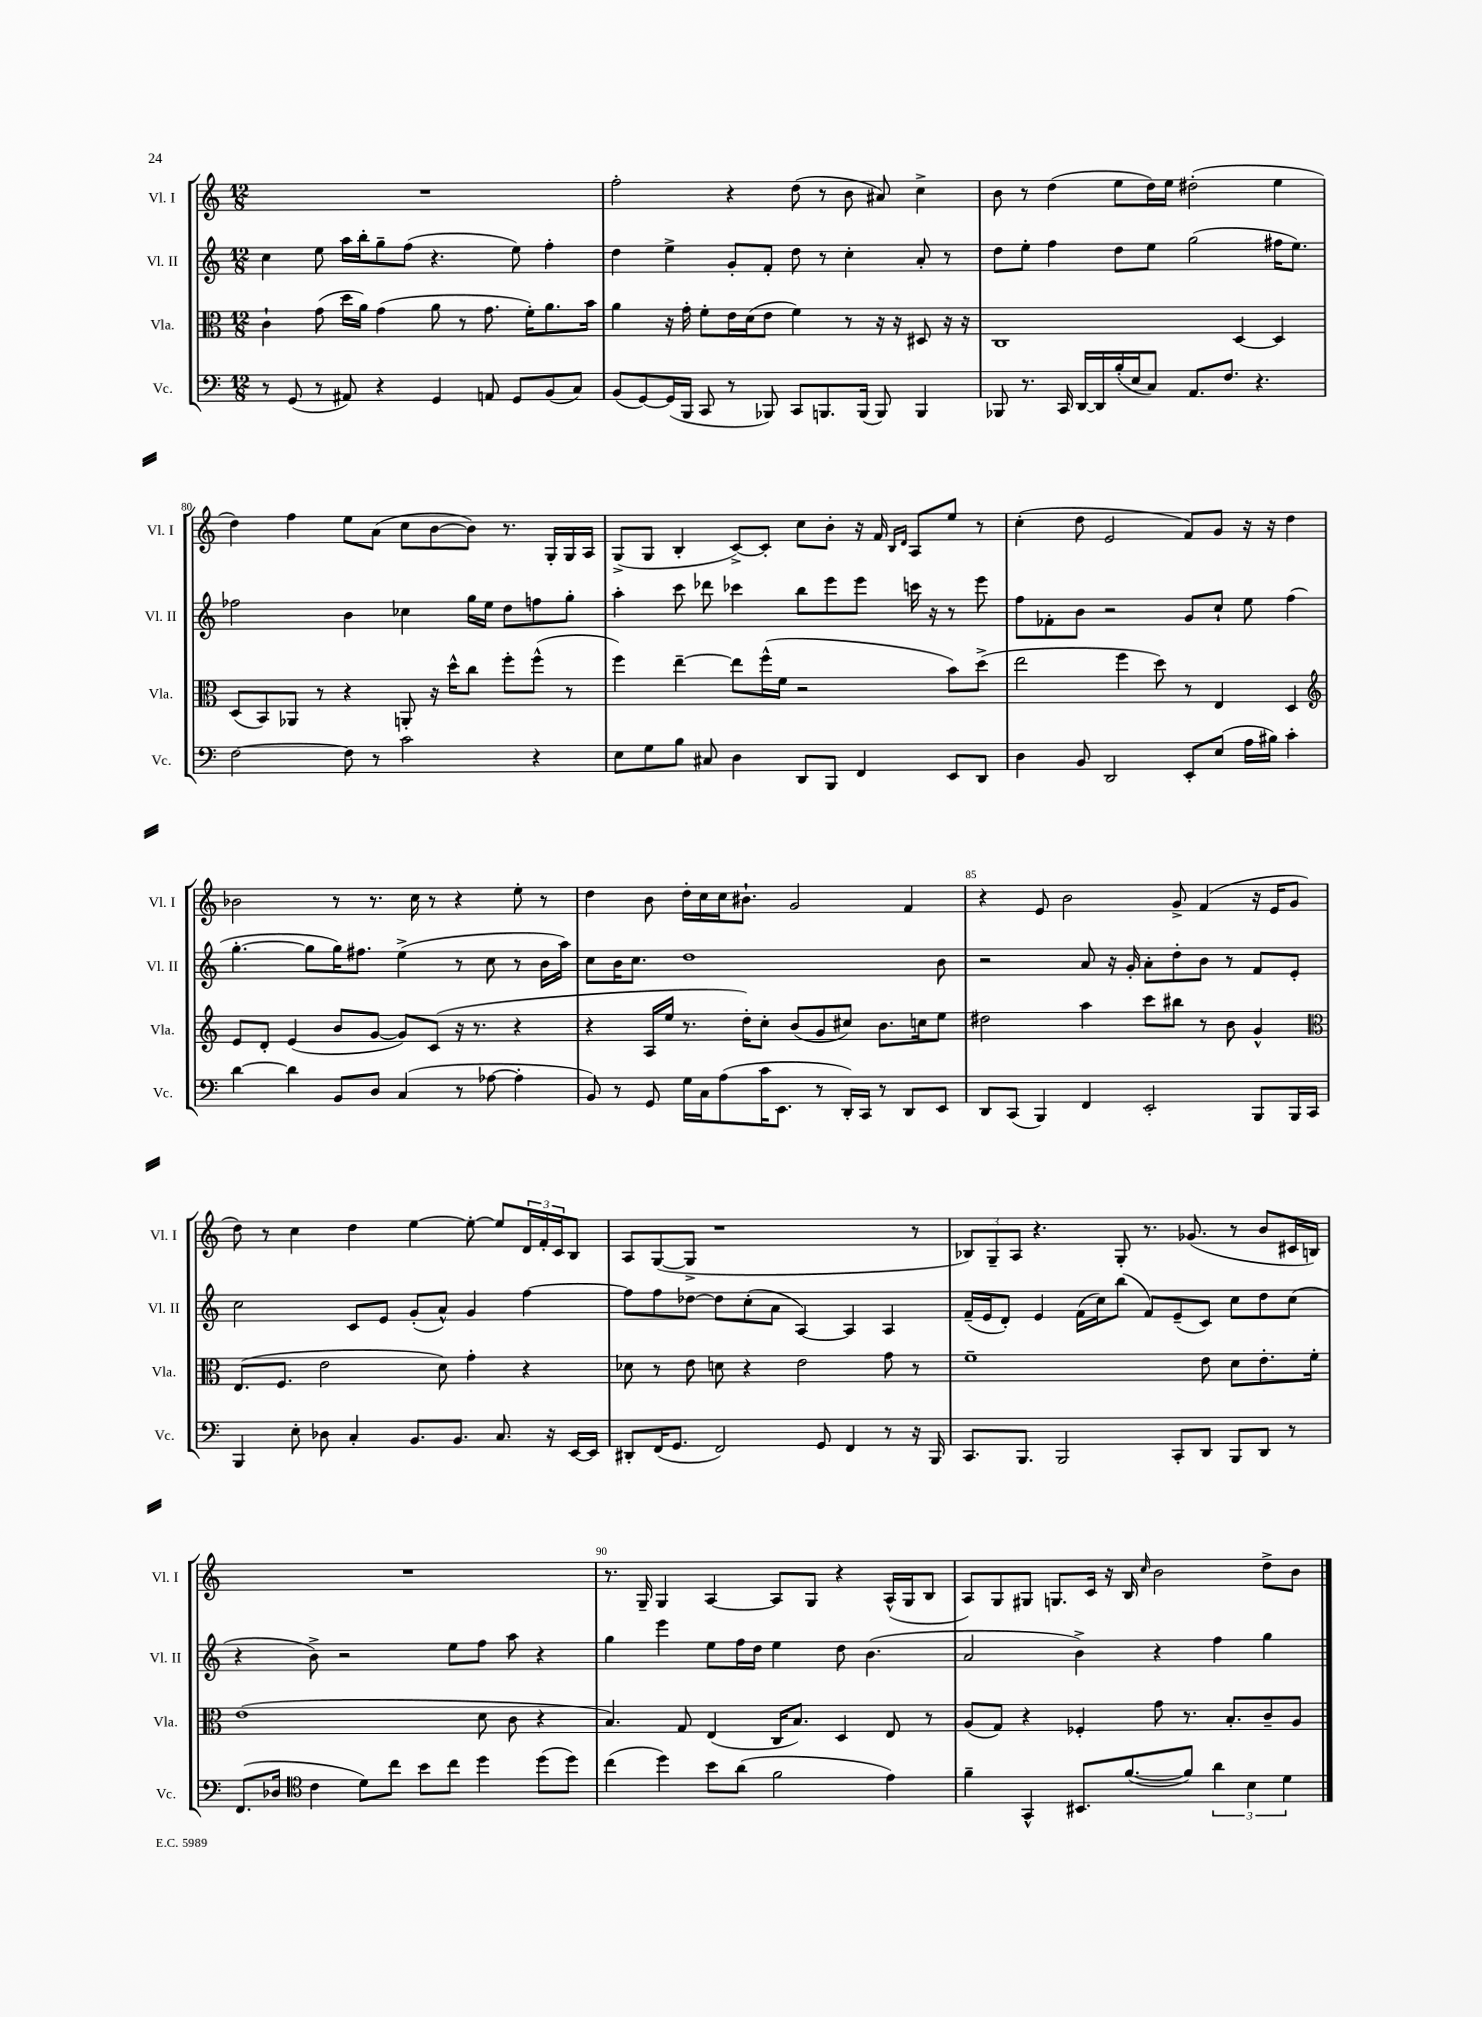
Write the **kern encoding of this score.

**kern	**kern	**kern	**kern
*staff4	*staff3	*staff2	*staff1
*clefF4	*clefC3	*clefG2	*clefG2
*k[]	*k[]	*k[]	*k[]
*M12/8	*M12/8	*M12/8	*M12/8
8r	4c`	4cc	1.r
(8GG	.	.	.
8r	(8g	8ee	.
8AA#)	16dd	16aa	.
.	16a)	16bb'	.
4r	(4g	8gg~	.
.	.	(8ff	.
4GG	8a	4.r	.
.	8r	.	.
8AA	8.g	.	.
8GG	.	8ee)	.
.	16f')	.	.
(8BB	8.a	4ff'	.
8C)	.	.	.
.	16b	.	.
=	=	=	=
(8BB	4a	4dd	2ff'
[8GG)	.	.	.
(16GG]	16r	4ee^	.
16BBB	16g'	.	.
8CC	8f'	.	.
8r	16e	8g'	4r
.	(16d	.	.
8BBB-)	8e	8f'	.
8CC	4f)	8dd	(8dd
8.BBB	.	8r	8r
.	8r	4cc'	8b
(16BBB	.	.	.
8BBB)	16r	.	8a#)
.	16r	.	.
4BBB	8D#	8a'	4cc^
.	16r	8r	.
.	16r	.	.
=	=	=	=
8BBB-	1C	8dd	8b
8.r	.	8ee'	8r
.	.	4ff	(4dd
16CC	.	.	.
[16DD	.	.	.
16DD]	.	.	.
(16B'	.	8dd	8ee
16E	.	.	.
8C)	.	8ee	16dd)
.	.	.	16ee
8.AA	.	(2gg	(2dd#'
8.F	.	.	.
.	[4D	.	.
4.r	.	.	.
.	4D]	16ff#	4ee
.	.	8.ee)	.
=	=	=	=
[2F	(8D	2ff-	4dd)
.	8BB)	.	.
.	8AA-	.	4ff
.	8r	.	.
8F]	4r	4b	8ee
8r	.	.	(8a
2c	8AA'	4cc-	8cc
.	16r	.	[8b
.	16dd^^	.	.
.	8cc	16gg	8b])
.	.	16ee	.
.	8ff'	8dd	8.r
4r	(8ff^^	8ff	.
.	.	.	16G'
.	8r	8gg'	16G
.	.	.	16A
=	=	=	=
8E	4ff)	4aa'	(8G^
8G	.	.	8G
8B	[4ee~	8ccc	4B'
8C#	.	8ddd-	.
4D	8ee]	4ccc-	[8c^)
.	(16ff^^	.	8c']
.	16f	.	.
8DD	2r	8bb	8cc
8BBB	.	8eee	8b'
4FF	.	8eee	16r
.	.	.	16f
.	.	.	16qqB
.	.	.	16qqd
.	.	16ccc	8A
.	.	16r	.
8EE	8b)	8r	8ee
8DD	(8dd^	8eee	8r
=	=	=	=
4D	2ee	8ff	(4cc'
.	.	8f-'	.
8BB	.	8b	8dd
2DD	.	2r	2e
.	4ff	.	.
.	8dd)	.	.
8EE'	8r	8g	8f)
(8E	4E	8cc`	8g
16A	.	8ee	16r
16B#)	.	.	16r
4c'	4D	(4ff	4dd
=	=	=	=
*	*clefG2	*	*
[4d	8e	[4.gg'	2b-
.	8d'	.	.
4d]	(4e	.	.
.	.	8gg]	.
8BB	8b	16gg)	8r
.	.	8.ff#	.
8D	[8g	.	8.r
(4C	8g])	(4ee^	.
.	.	.	16cc
.	(8c	.	8r
8r	16r	8r	4r
.	8.r	.	.
[8A-	.	8cc	.
4A-']	4r	8r	8ee'
.	.	16b	8r
.	.	16aa)	.
=	=	=	=
8BB)	4r	8cc	4dd
8r	.	16b	.
.	.	8.cc	.
8GG	16A	.	8b
.	16ee	.	.
16G	8.r	1dd	16dd'
16C	.	.	16cc
(8A	.	.	16cc
.	16dd')	.	8.b#`
16c	8cc'	.	.
8.EE	.	.	.
.	(8b	.	2g
8r	8g	.	.
16DD')	8cc#)	.	.
16CC	.	.	.
8r	8.b	.	.
8DD	.	.	4f
.	16cc	.	.
8EE	8ee	8b	.
=	=	=	=
8DD	2dd#	2r	4r
(8CC	.	.	.
4BBB)	.	.	8e
.	.	.	2b
4FF	4aa	8a	.
.	.	16r	.
.	.	16g'	.
2EE'	8ccc	8a'	.
.	8bb#	8dd'	8g^
.	8r	8b	(4f
.	8b	8r	.
8BBB	4g^^	8f	16r
.	.	.	16e
16BBB	.	8e'	8g
16CC	.	.	.
=	=	=	=
*	*clefC3	*	*
4BBB	(8.E	2cc	8dd)
.	.	.	8r
.	8.F	.	.
8E'	.	.	4cc
8D-	2e	.	.
4C'	.	8c	4dd
.	.	8e	.
8.BB	.	(8g'	[4ee
.	8d)	8a^^)	.
8.BB	.	.	.
.	4g'	4g	8ee'_
8.C	.	.	8ee]
.	4r	[4ff	24d
.	.	.	24f'
16r	.	.	.
.	.	.	24c
[16EE	.	.	8B
16EE]	.	.	.
=	=	=	=
8DD#'	8d-	8ff]	8A
(16FF	8r	8ff	([8G
8.GG	.	.	.
.	8e	[8dd-	8G^]
2FF)	8d	8dd-]	1r
.	4r	(8cc'	.
.	.	8a	.
.	2e	[4A)	.
8GG	.	.	.
4FF	.	4A]	.
8r	8g	4A	.
16r	8r	.	8r
16BBB	.	.	.
=	=	=	=
8.CC	1f~	(16f~	12B-)
.	.	16e	.
.	.	.	12G~
.	.	8d')	.
.	.	.	12A
8.BBB	.	.	.
.	.	4e	4.r
2BBB	.	.	.
.	.	(16f	.
.	.	16cc)	.
.	.	(8bb	8G'
.	.	8f)	8.r
8CC'	.	(8e~	.
.	.	.	(8.g-
8DD	8e	8c)	.
8BBB	8d	8cc	8r
8DD	8.e'	8dd	8b
8r	.	(8cc	16c#
.	16f'	.	16B)
=	=	=	=
(8.FF	(1e	4r	1.r
16D-	.	.	.
*clefC4	*	*	*
4c	.	8b^)	.
.	.	2r	.
8d)	.	.	.
8cc	.	.	.
8b	.	.	.
8cc	.	8ee	.
4dd	8d	8ff	.
.	8c	8aa	.
(8dd	4r	4r	.
8dd)	.	.	.
=	=	=	=
(4cc	4.B)	4gg	8.r
.	.	.	16G~
4dd)	.	4eee	4G
.	8G	.	.
8b	(4E	8ee	[4A
(8a	.	16ff	.
.	.	16dd	.
2f	16C	4ee	8A]
.	8.B)	.	.
.	.	.	8G
.	4D	8dd	4r
.	.	(4.b	.
4e)	8E	.	(16A^^
.	.	.	16G
.	8r	.	8B
=	=	=	=
4f~	(8A	2a	8A)
.	8G)	.	8G
4GG^^	4r	.	8G#
.	.	.	8.G
8.BB#	4F-'	4b^)	.
.	.	.	16c
.	.	.	16r
([8.f	.	.	16B
.	.	.	16qqcc
.	8g	4r	2b
8f])	8.r	.	.
6a	.	4ff	.
.	8.B'	.	.
6B	.	.	.
.	8c~	4gg	8dd^
6d	.	.	.
.	8A	.	8b
==	==	==	==
*-	*-	*-	*-
